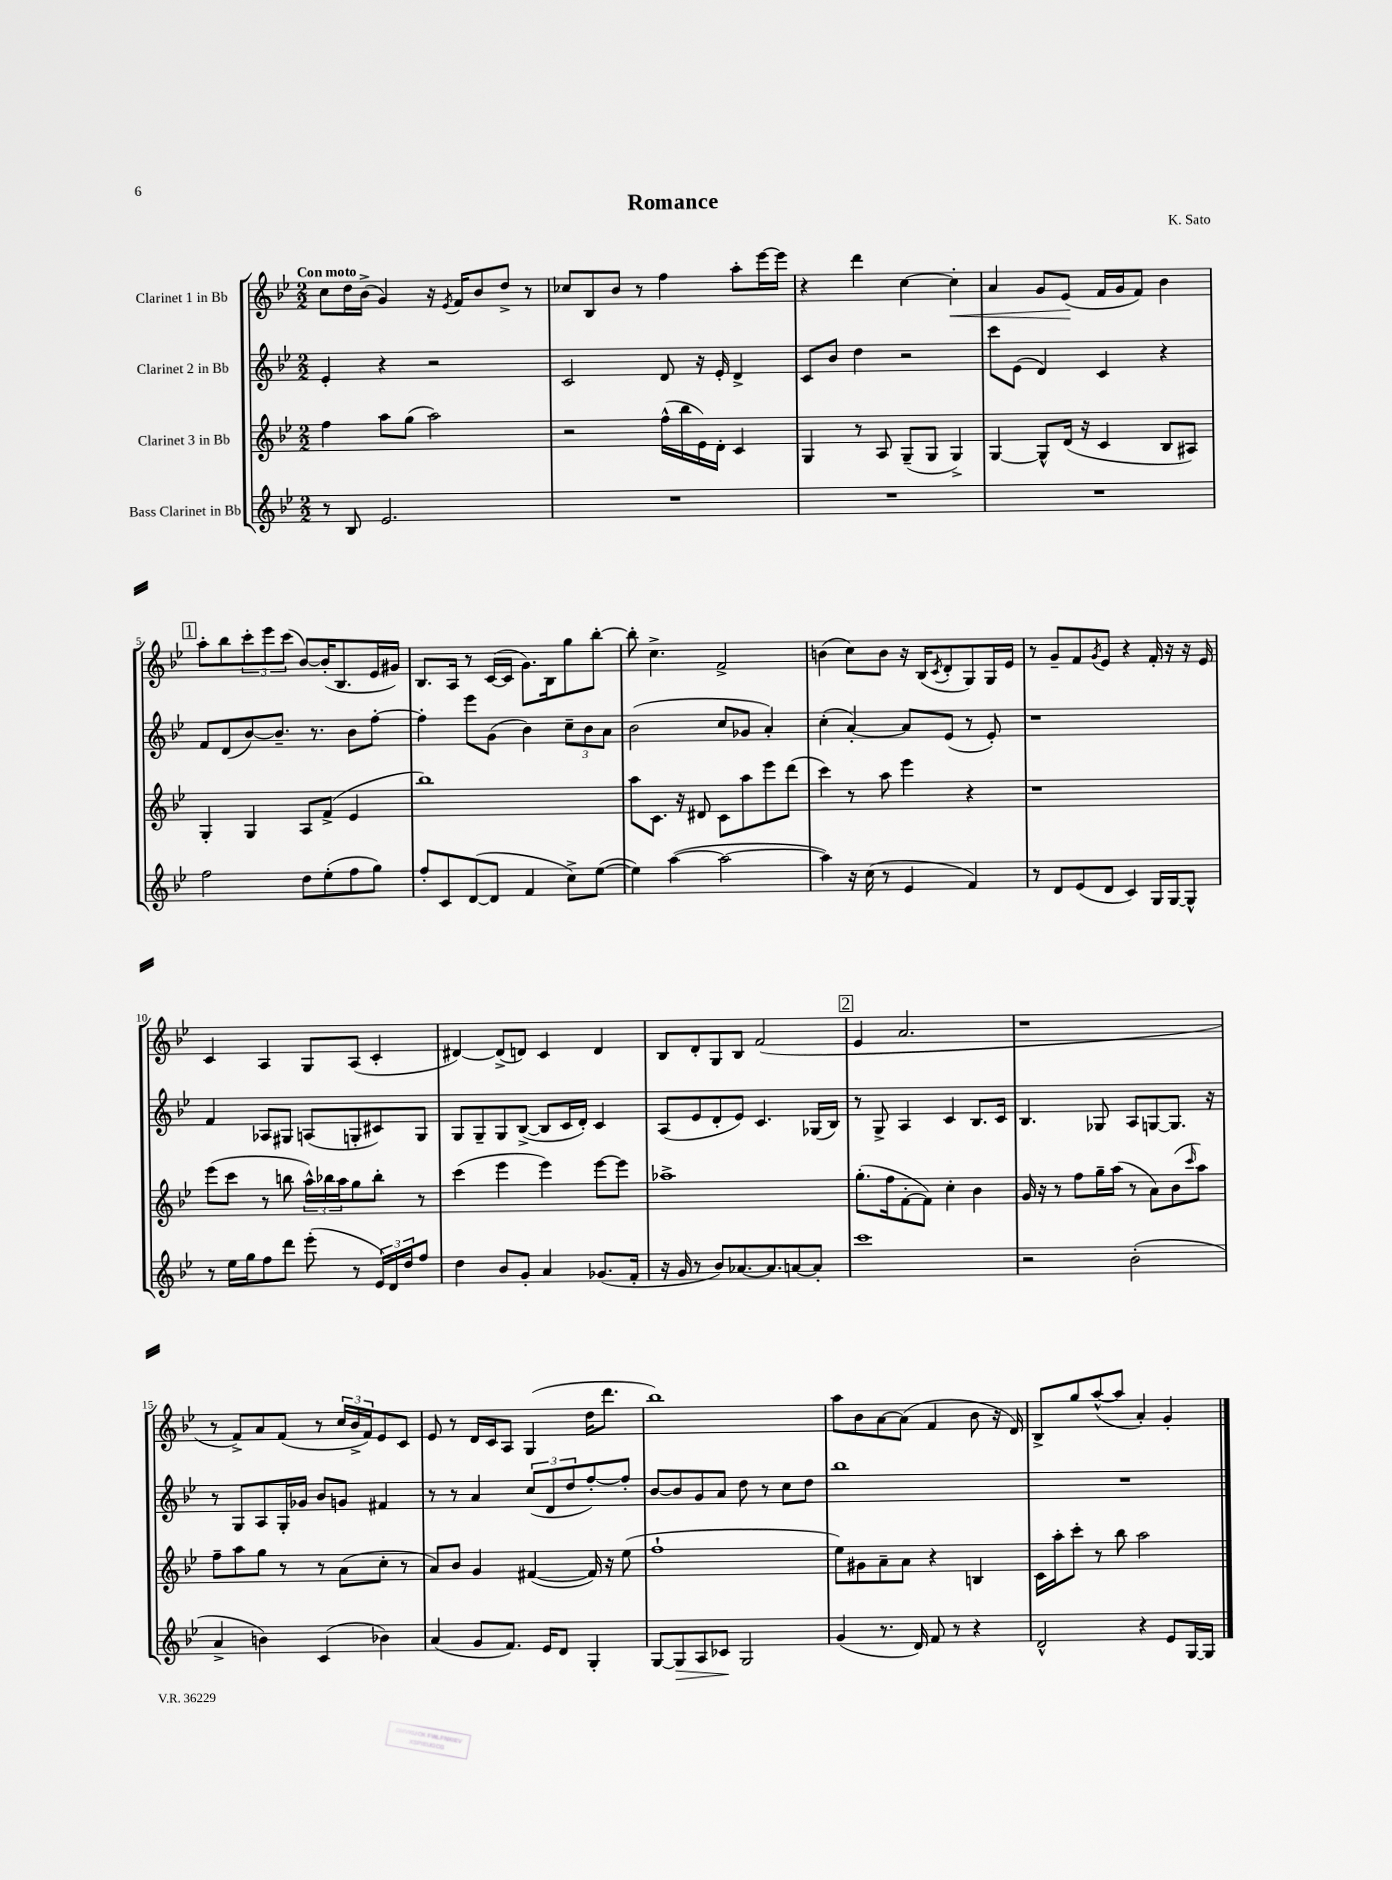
\header { title = "Romance" composer = "K. Sato" }
<<
\new StaffGroup <<
\new Staff = "s0" \with { instrumentName = "Clarinet 1 in Bb" } {
    \clef treble \key bes \major \numericTimeSignature \time 2/2 \tempo "Con moto"
    c''8 d''16 bes'16->( g'4) r16 \acciaccatura { ees'8 } f'16 bes'8 d''8-> r8 |
    ces''8 bes8 bes'8 r8 f''4 a''8-. ees'''16~ ees'''16 |
    r4 d'''4 c''4~ c''4-.\< |
    a'4 g'8 ees'8\!( f'16 g'16 f'8) bes'4 |
    \mark \markup { \box "1" } a''8-. bes''8 \tuplet 3/2 { c'''8-. ees'''8 c'''8( } bes'8~) bes'16-.( bes8. ees'16 gis'16) |
    bes8. a16 r8 c'16~( c'16 g'8.) bes16 g''8 bes''8~-. |
    bes''8-. c''4.-> f'2-> |
    b'4( c''8) b'8 r16 bes16( \acciaccatura { c'8 } d'8-. g8) g16 ees'16 |
    r8 g'8-- f'8 \acciaccatura { g'8 } ees'8 r4 f'16-. r16 r16 ees'16 |
    c'4 a4 g8 a8( c'4-. |
    dis'4~) dis'8->( d'8) c'4 d'4 |
    bes8 d'8-. g8 bes8 f'2( |
    \mark \markup { \box "2" } ees'4 a'2. |
    r1 |
    r8 f'8->) a'8 f'8( r8 \tuplet 3/2 { c''16 bes'16-> f'16) } ees'8 c'8 |
    ees'8 r8 d'16 c'16 a8 g4( d''16 d'''8. |
    bes''1) |
    a''8 bes'8 a'8~ a'8( f'4 bes'8 r16 d'16) |
    bes8-> g''8 a''8~-^( a''8 a'4-.) g'4-. \bar "|." |
}
\new Staff = "s1" \with { instrumentName = "Clarinet 2 in Bb" } {
    \clef treble \key bes \major \numericTimeSignature \time 2/2
    ees'4-. r4 r2 |
    c'2 d'8 r16 ees'16-. d'4-> |
    c'8 bes'8 d''4 r2 |
    c'''8 ees'8( d'4) c'4 r4 |
    \mark \markup { \box "1" } f'8 d'8( bes'8~) bes'8.-- r8. bes'8 f''8~-. |
    f''4-. ees'''8 g'8( bes'4) \tuplet 3/2 { c''8-- bes'8 a'8 } |
    bes'2( c''8 ges'8 a'4-.) |
    c''4-.( a'4~-.) a'8 ees'8( r8 ees'8-.) |
    r1 |
    f'4 aes8 gis8 a8( g8-. cis'8) g8 |
    g8 g8-- g8 bes8~->( bes8 c'16 d'16-.) c'4 |
    a8( ees'8 d'8-. ees'8) c'4. ges16( bes16) |
    \mark \markup { \box "2" } r8 g8-> a4 c'4 bes8. c'16 |
    bes4. ges8 a8 g8~ g8. r16 |
    r8 g8 a8 g16-. ges'16 bes'8 g'8 fis'4 |
    r8 r8 a'4 \tuplet 3/2 { c''8( d'8 d''8 } f''8~-.) f''8-. |
    bes'8~ bes'8 g'8 a'8 d''8 r8 c''8 d''8 |
    bes''1 |
    R1 \bar "|." |
}
\new Staff = "s2" \with { instrumentName = "Clarinet 3 in Bb" } {
    \clef treble \key bes \major \numericTimeSignature \time 2/2
    f''4 a''8 g''8( a''2) |
    r2 f''16-^( bes''16 ees'16) d'16-. c'4 |
    g4 r8 a8 g8--( g8 g4->) |
    g4~ g8-^ d'16( r16 c'4 bes8 ais8) |
    \mark \markup { \box "1" } g4-. g4 a8 f'8->( ees'4 |
    bes''1) |
    a''8 c'8. r16 dis'8 c'8 a''8 ees'''8 d'''8( |
    c'''4) r8 a''8 ees'''4 r4 |
    r1 |
    ees'''8( c'''8 r8 b''8 \tuplet 3/2 { a''16-^) bes''16 a''16 } g''8 bes''8-. r8 |
    c'''4( ees'''4 ees'''4) ees'''8~ ees'''8 |
    aes''1-> |
    \mark \markup { \box "2" } g''8.-.( f''16 f'8~-. f'8) c''4-. bes'4 |
    g'16 r16 r8 f''8 g''16-- a''16( r8 a'8) bes'8( \grace { c'''16 } a''8) |
    f''8-- a''8 g''8 r8 r8 a'8( c''8-. r8 |
    a'8) bes'8 g'4 fis'4~( fis'16) r16 ees''8( |
    f''1-! |
    ees''8) gis'8 a'8-- a'8 r4 b4 |
    c'16 a''16-. c'''8-. r8 bes''8 a''2 \bar "|." |
}
\new Staff = "s3" \with { instrumentName = "Bass Clarinet in Bb" } {
    \clef treble \key bes \major \numericTimeSignature \time 2/2
    r8 bes8 ees'2. |
    R1 |
    R1 |
    R1 |
    \mark \markup { \box "1" } f''2 d''8 ees''8-.( f''8 g''8) |
    f''8-. c'8 d'8~( d'8 f'4 c''8->) ees''8~( |
    ees''4) a''4~( a''2~ |
    a''4) r16 c''16( r8 ees'4 f'4) |
    r8 d'8 ees'8( d'8 c'4) g16 g16~ g8-^ |
    r8 ees''16 g''16 f''8 d'''8 ees'''8-.( r8 \tuplet 3/2 { ees'16) d'16 d''16 } f''8 |
    d''4 bes'8 g'8-. a'4 ges'8.( f'16-. |
    r16 g'16 r8 bes'8) aes'8.~ aes'8. a'8~ a'8-. |
    \mark \markup { \box "2" } c'''1 |
    r2 bes'2-.( |
    a'4-> b'4) c'4( bes'4) |
    a'4( g'8 f'8.) ees'16 d'8 g4-. |
    g8~ g8\> a8 ces'8\! g2 |
    g'4( r8. d'16) f'8 r8 r4 |
    d'2-^ r4 ees'8 g16~ g16 \bar "|." |
}
>>
>>
